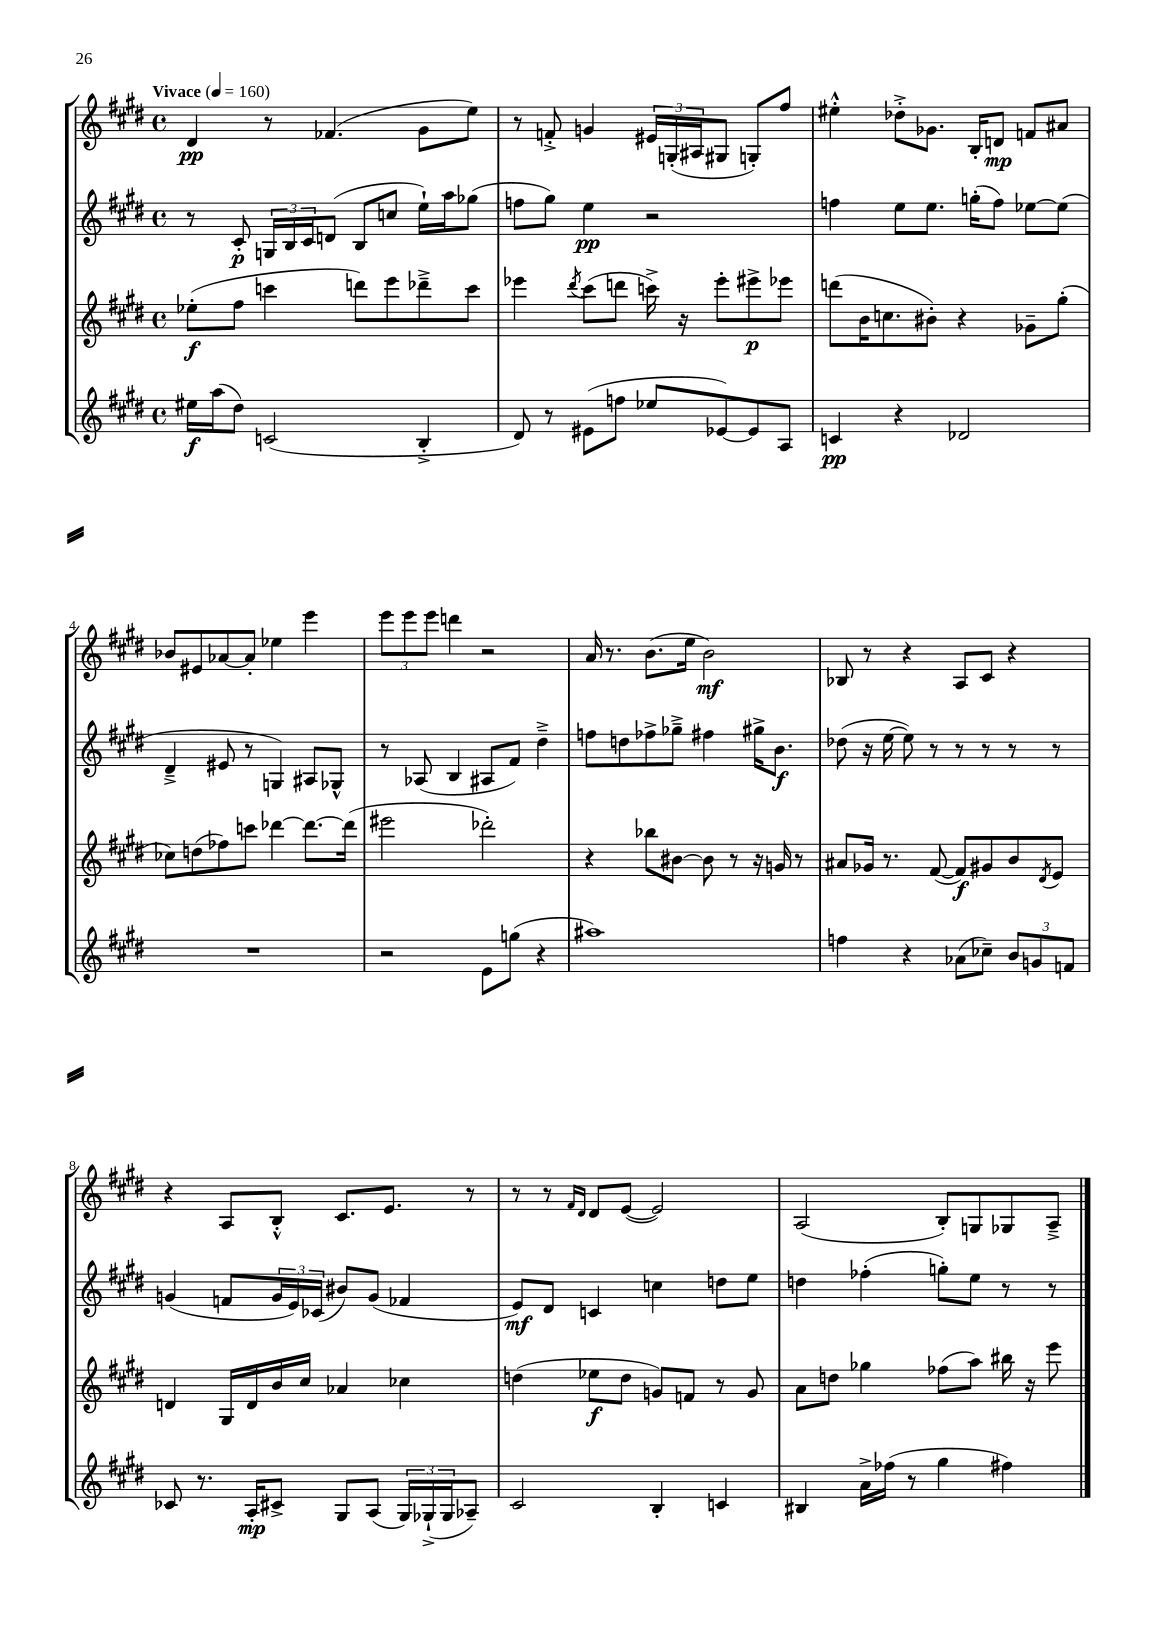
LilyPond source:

<<
\new StaffGroup <<
\new Staff = "s0" {
    \clef treble \key e \major \defaultTimeSignature \time 4/4 \tempo "Vivace" 4 = 160
    dis'4\pp r8 fes'4.( gis'8 e''8) |
    r8 f'8-.-> g'4 \tuplet 3/2 { eis'16 g16-.( ais16 } gis8 g8-.) fis''8 |
    eis''4-.-^ des''8-.-> ges'8. b16-. d'8\mp f'8 ais'8 |
    bes'8 eis'8 aes'8~ aes'8-. ees''4 e'''4 |
    \tuplet 3/2 { e'''8 e'''8 e'''8 } d'''4 r2 |
    a'16 r8. b'8.( e''16 b'2\mf) |
    bes8 r8 r4 a8 cis'8 r4 |
    r4 a8 b8-.-^ cis'8. e'8. r8 |
    r8 r8 \grace { fis'16 dis'16 } dis'8 e'8~( e'2) |
    a2( b8-.) g8 ges8 a8---> \bar "|." |
}
\new Staff = "s1" {
    \clef treble \key e \major \defaultTimeSignature \time 4/4
    r8 cis'8-.\p \tuplet 3/2 { g16 b16 cis'16 } d'8( b8 c''8 e''16-!) a''16 ges''8( |
    f''8 gis''8) e''4\pp r2 |
    f''4 e''8 e''8. g''16-.( f''8) ees''8~ ees''8( |
    dis'4---> eis'8 r8 g4) ais8 ges8-^ |
    r8 aes8( b4 ais8 fis'8) dis''4---> |
    f''8 d''8 fes''8-> ges''8---> fis''4 gis''16-> b'8.\f |
    des''8( r16 e''16~ e''8) r8 r8 r8 r8 r8 |
    g'4( f'8 \tuplet 3/2 { g'16 e'16) ces'16( } bis'8) g'8( fes'4 |
    e'8\mf) dis'8 c'4 c''4 d''8 e''8 |
    d''4 fes''4-.( g''8-.) e''8 r8 r8 \bar "|." |
}
\new Staff = "s2" {
    \clef treble \key e \major \defaultTimeSignature \time 4/4
    ees''8-.\f( fis''8 c'''4 d'''8) e'''8 des'''8---> c'''8 |
    ees'''4 \acciaccatura { dis'''8 } cis'''8( d'''8 c'''16->) r16 ees'''8-. eis'''8->\p ees'''8 |
    d'''8( b'16 c''8. bis'8-.) r4 ges'8-- gis''8-.( |
    ces''8) d''8( fes''8) c'''8 des'''4~ des'''8.~ des'''16( |
    eis'''2 des'''2-.) |
    r4 bes''8 bis'8~ bis'8 r8 r16 g'16 r8 |
    ais'8 ges'16 r8. fis'8~( fis'8\f) gis'8 b'8 \acciaccatura { dis'8 } e'8 |
    d'4 gis16 d'16 b'16 cis''16 aes'4 ces''4 |
    d''4( ees''8\f d''8 g'8) f'8 r8 g'8 |
    a'8 d''8 ges''4 fes''8( a''8) bis''16 r16 e'''8 \bar "|." |
}
\new Staff = "s3" {
    \clef treble \key e \major \defaultTimeSignature \time 4/4
    eis''16\f a''16( dis''8) c'2( b4-.-> |
    dis'8) r8 eis'8( f''8 ees''8 ees'8~) ees'8 a8 |
    c'4\pp r4 des'2 |
    R1 |
    r2 e'8 g''8( r4 |
    ais''1) |
    f''4 r4 aes'8( ces''8--) \tuplet 3/2 { b'8 g'8 f'8 } |
    ces'8 r8. a16-.\mp cis'8-> gis8 a8( \tuplet 3/2 { gis16) ges16-!->( ges16 } aes8--) |
    cis'2 b4-. c'4 |
    bis4 a'16-> fes''16( r8 gis''4 fis''4) \bar "|." |
}
>>
>>
